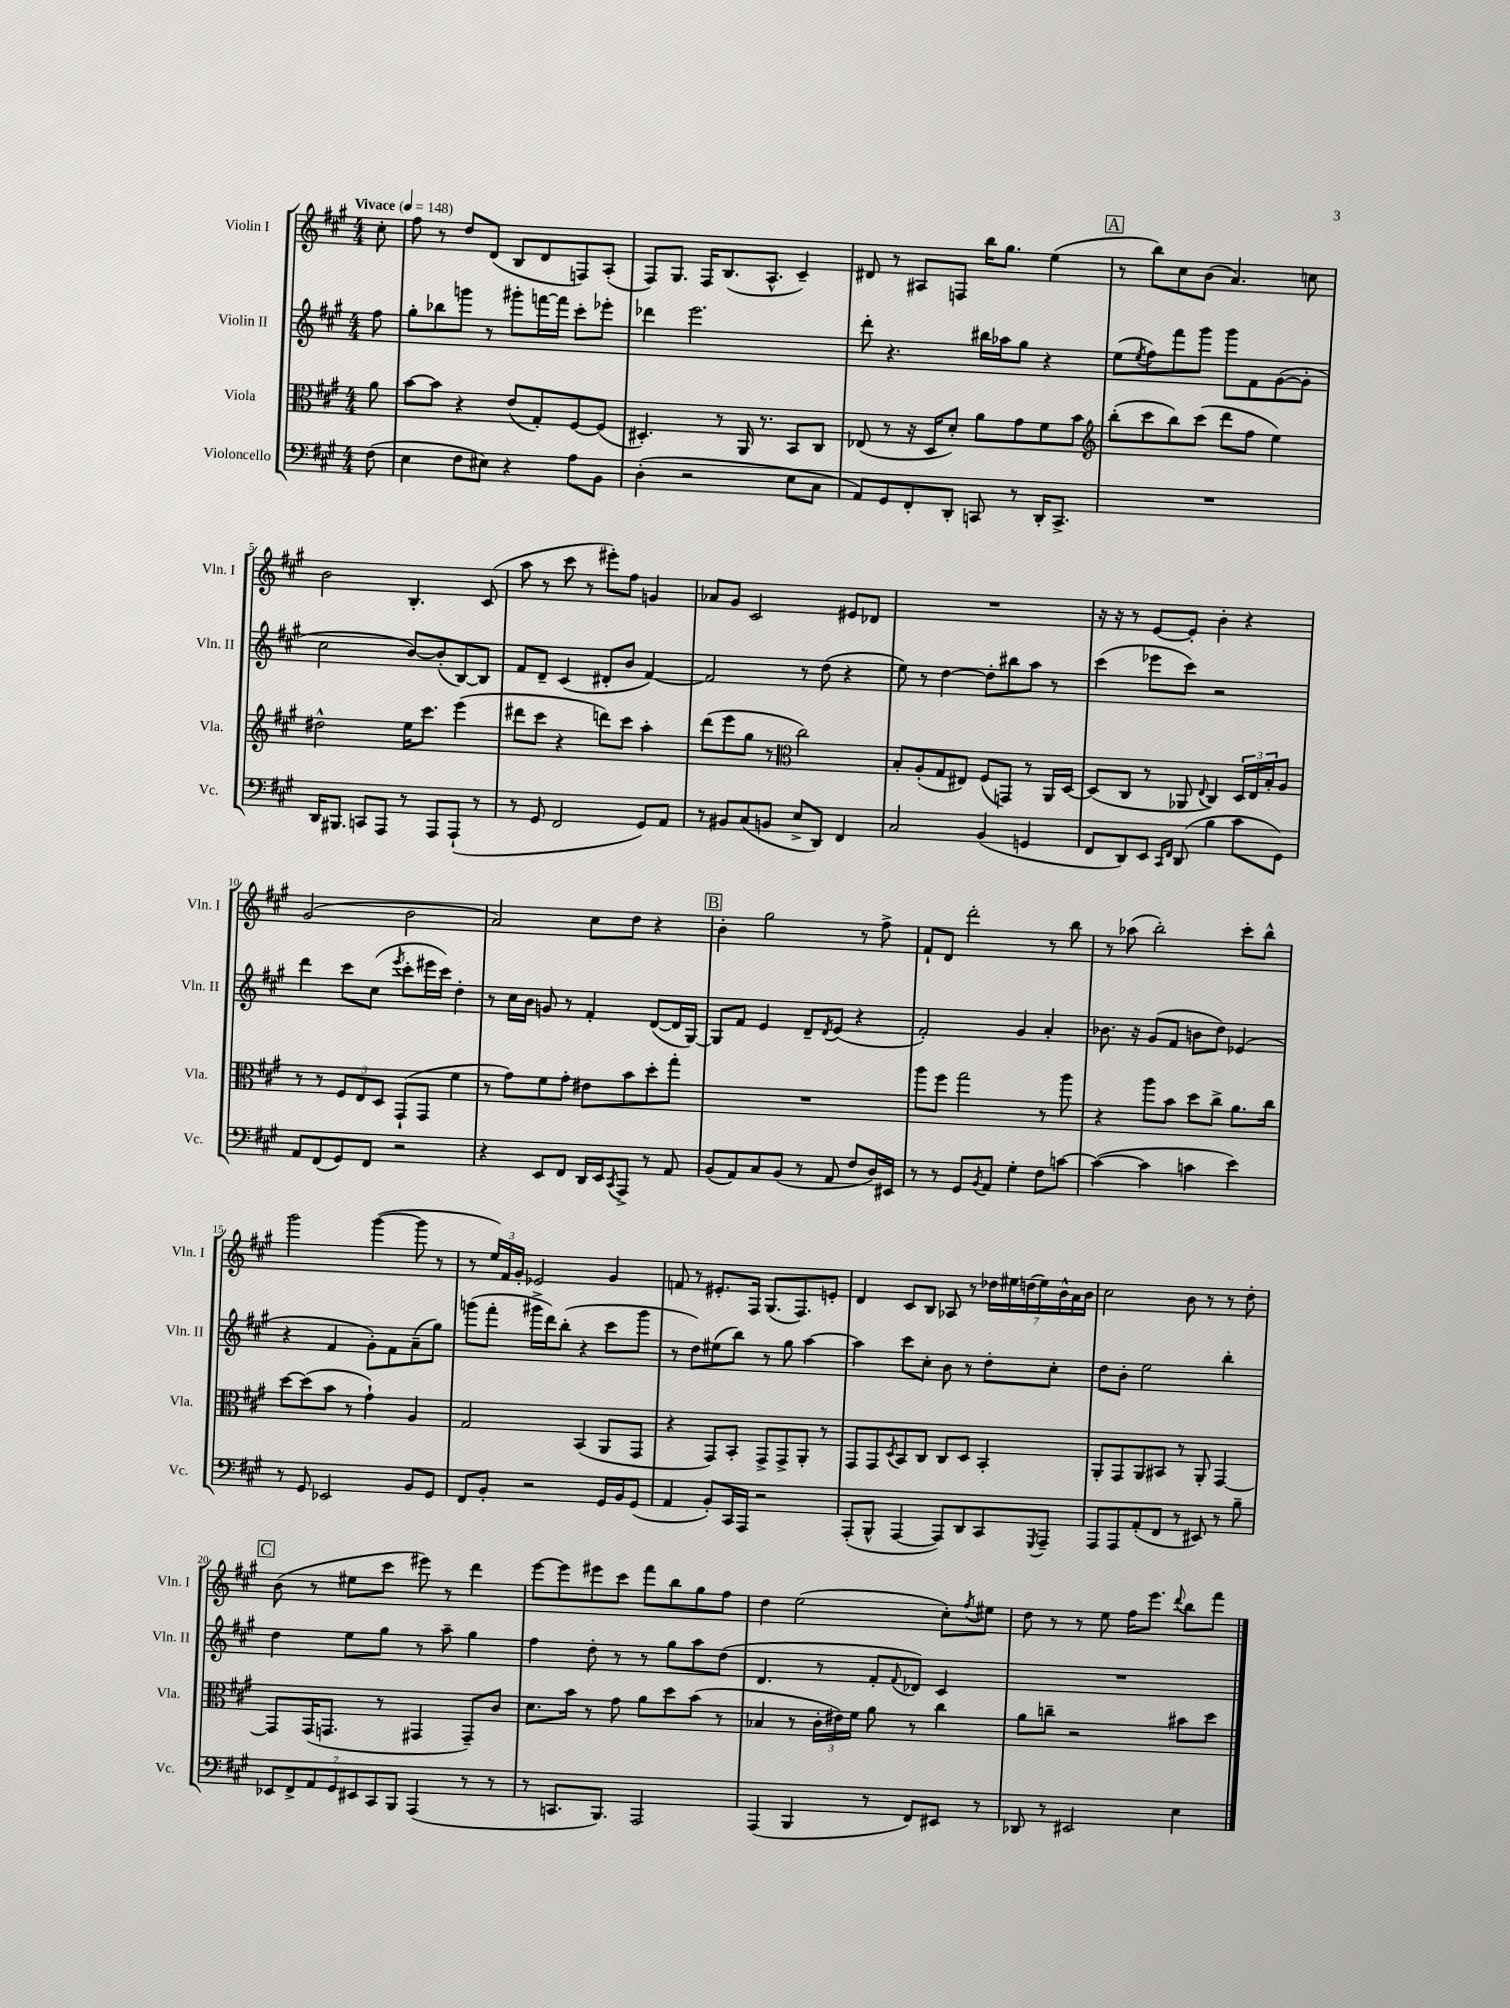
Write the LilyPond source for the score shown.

<<
\new StaffGroup <<
\new Staff = "s0" \with { instrumentName = "Violin I" shortInstrumentName = "Vln. I" } {
    \clef treble \key a \major \numericTimeSignature \time 4/4 \partial 8 \tempo "Vivace" 4 = 148
    cis''8-. |
    fis''8 r8 d''8 d'8( b8 d'8 f8) a8-.( |
    fis8) gis8. fis16 b8.( a8.-^ cis'4--) |
    dis'8 r8 ais8 f8 b''16 gis''8. e''4( |
    \mark \markup { \box "A" } r8 b''8) cis''8 b'8( a'4.) c''8 |
    b'2 b4.-. cis'8( |
    a''8 r8 cis'''8 r8 eis'''8-.) fis''8 g'4 |
    aes'8 gis'8 cis'2 eis'8 des'8 |
    R1 |
    r16 r16 r8 e'8~ e'8-. b'4-. r4 |
    gis'2( b'2 |
    a'2) cis''8 d''8 r4 |
    \mark \markup { \box "B" } b'4-. gis''2 r8 fis''8-> |
    fis'8-! d'8 d'''2-. r8 b''8 |
    r8 aes''8( b''2-.) cis'''8-. b''8-^ |
    gis'''2 gis'''4~( gis'''8 r8 |
    r8 \tuplet 3/2 { e''16) fis'16 gis'16-. } ees'2 gis'4 |
    f'8 r8 eis'8.-. fis16 gis8.( fis8.) e'8-. |
    d'4 cis'8 b8 aes8 r8 \tuplet 7/4 { des''16 eis''16 d''16( eis''16) b'16-^ a'16 b'16 } |
    cis''2 b'8 r8 r8 d''8-. |
    \mark \markup { \box "C" } b'8( r8 eis''8 cis'''8 eis'''8) r8 d'''4 |
    e'''8~ e'''8 eis'''8 cis'''8 fis'''8 b''8 gis''8 fis''8 |
    d''4 e''2( cis''8-.) \acciaccatura { fis''8 } eis''8 |
    d''8 r8 r8 e''8 fis''16 e'''8. \appoggiatura { d'''8 } b''8 fis'''8 \bar "|." |
}
\new Staff = "s1" \with { instrumentName = "Violin II" shortInstrumentName = "Vln. II" } {
    \clef treble \key a \major \numericTimeSignature \time 4/4 \partial 8
    fis''8 |
    gis''8-. bes''8 g'''8 r8 gis'''8-. f'''16~ f'''16 cis'''8-. ees'''8-. |
    des'''4 e'''2. |
    d'''8-. r4. bis''16 aes''16 gis''8 r4 |
    \mark \markup { \box "A" } e''8( \acciaccatura { e''8 } fis''8) fis'''8 gis'''8 gis'''8 fis'8 gis'8~( gis'8-. |
    cis''2 b'8~) b'8-.( b8~) b8 |
    fis'8 d'8-- cis'4( dis'8-. b'8 fis'4~) |
    fis'2 r8 d''8( r4 |
    e''8) r8 d''4~ d''8-. bis''8 a''8 r8 |
    cis'''4( ees'''8 cis'''8) r2 |
    d'''4 cis'''8 cis''8( \acciaccatura { e'''8 } cis'''8-. eis'''16 cis'''16) d''4-. |
    r8 cis''16 b'16 g'8 r8 fis'4-. d'8~( d'16 gis16~) |
    \mark \markup { \box "B" } gis8 fis'8 e'4 d'8-- \acciaccatura { d'8 } e'8( r4 |
    fis'2-.) gis'4 a'4-. |
    bes'8. r16 gis'8( fis'8 b'8 d''8) ees'4( |
    r4 fis'4 gis'8-.) fis'8 a'8--( gis''8) |
    g'''8( fis'''8-. gis'''16-> d'''16) b''8-.( r4 cis'''8 gis'''8 |
    r8 d''8) eis''8( b''8) r8 gis''8 a''4~ |
    a''4 cis'''8 cis''8-. b'8 r8 d''8-. cis''8-. |
    d''8 b'8-. e''2 b''4-. |
    \mark \markup { \box "C" } d''4 e''8 gis''8 r8 a''8-- gis''4 |
    fis''4 d''8-. r8 r8 gis''8 a''8 d''8( |
    d'4. r8 fis'8-. \appoggiatura { fis'8 } des'8) cis'4 |
    R1 \bar "|." |
}
\new Staff = "s2" \with { instrumentName = "Viola" shortInstrumentName = "Vla." } {
    \clef alto \key a \major \numericTimeSignature \time 4/4 \partial 8
    a'8 |
    b'8~ b'8 r4 e'8( gis8-.) fis8~ fis8( |
    dis4.-.) r8 a,16 r8. b,8 cis8 |
    ees8( r8 r16 d16 d'8-.) a'8 gis'8 fis'8 b'8 |
    \mark \markup { \box "A" } \clef treble b''8-.( cis'''8 b''8) cis'''8( d'''8 fis''8 e''4) |
    dis''2-^ e''16 cis'''8. e'''4( |
    dis'''8 cis'''8 r4 d'''8) cis'''8 a''4-. |
    d'''8( e'''8 gis''8 r8 \clef alto cis''2) |
    b8-. a8-.( gis8 eis8) fis8( g,8) r8 a,16 d16~ |
    d8( cis8 r8 aes,8 \appoggiatura { e8 } cis4) \tuplet 3/2 { d16 e16 b16-. } a8 |
    r8 r8 \tuplet 3/2 { fis8 e8 d8 } gis,8-!( gis,8 fis'4 |
    r8 gis'8) fis'8 gis'8-. eis'8 b'8 d''8-. gis''8-. |
    \mark \markup { \box "B" } R1 |
    a''8 fis''8 gis''2 r8 a''8 |
    r4 a''8 b'8 d''8 cis''8-> a'8. cis''16 |
    d''8~ d''8( b'8 r8 gis'4-!) a4 |
    gis2 b,4( a,8 gis,8 |
    r4 gis,8) b,8-. gis,8-> gis,8-> a,8-. r8 |
    gis,8 gis,8 \acciaccatura { d8 } b,8 cis8 cis8 d8 b,4-. |
    a,8-. gis,8 a,8 bis,8 r8 a,8-. gis,4~ |
    \mark \markup { \box "C" } gis,8 gis,16( g,8. r8 gis,4 gis,8--) cis'8 |
    d'8. b'16 r8 gis'8 a'8 d''8 b'8( r8 |
    bes4 r8 \tuplet 3/2 { cis'16-. eis'16) fis'16 } a'8 r8 cis''4 |
    a'8 c''8-- r2 bis'8 d''8 \bar "|." |
}
\new Staff = "s3" \with { instrumentName = "Violoncello" shortInstrumentName = "Vc." } {
    \clef bass \key a \major \numericTimeSignature \time 4/4 \partial 8
    fis8( |
    e4 fis8 eis8) r4 a8 b,8 |
    d4-.( r2 e8 cis8 |
    a,8) gis,8 fis,8-. d,8-. c,8 r8 d,16-. c,8.-> |
    \mark \markup { \box "A" } R1 |
    d,16 bis,,8. c,8 a,,8 r8 a,,8 a,,8-!( r8 |
    r8 gis,8 fis,2 gis,8) a,8 |
    r8 bis,8 cis8( b,8 e8-> d,8) fis,4 |
    cis2 b,4( g,4 |
    fis,8 d,8) e,8 \grace { cis,16 fis,16 } d,8( b4 cis'8 gis,8) |
    a,8 fis,8( gis,8) fis,8 r2 |
    r4 e,8 fis,8 d,16 e,16 \acciaccatura { cis,8 } a,,8-> r8 a,8 |
    \mark \markup { \box "B" } b,8( a,8) cis8 b,8( r8 a,8 fis8 d16) eis,16 |
    r8 r8 gis,8 \acciaccatura { b,8 } a,8 gis4-. fis8 c'8~ |
    c'4~( c'4 c'4 e'4) |
    r8 gis,8 ees,2 b,8 gis,8 |
    fis,8 b,8-. r2 gis,16 b,16 gis,8( |
    a,4 b,8-.) cis,16 a,,16 r2 |
    a,,8-.( b,,8-^ a,,4~ a,,8) d,8 cis,8 \acciaccatura { gis,,8 } a,,8-- |
    a,,8 a,,8 a,8-.( fis,8 r8 eis,8) r8 b8-- |
    \mark \markup { \box "C" } \tuplet 7/4 { ees,8 fis,8-> a,8 gis,8 eis,8 cis,8 b,,8 } a,,4( r8 r8 |
    r8 c,8. b,,8.) a,,2 |
    a,,4( b,,4 r8 fis,8) eis,8 r8 |
    des,8 r8 eis,2 e4 \bar "|." |
}
>>
>>
